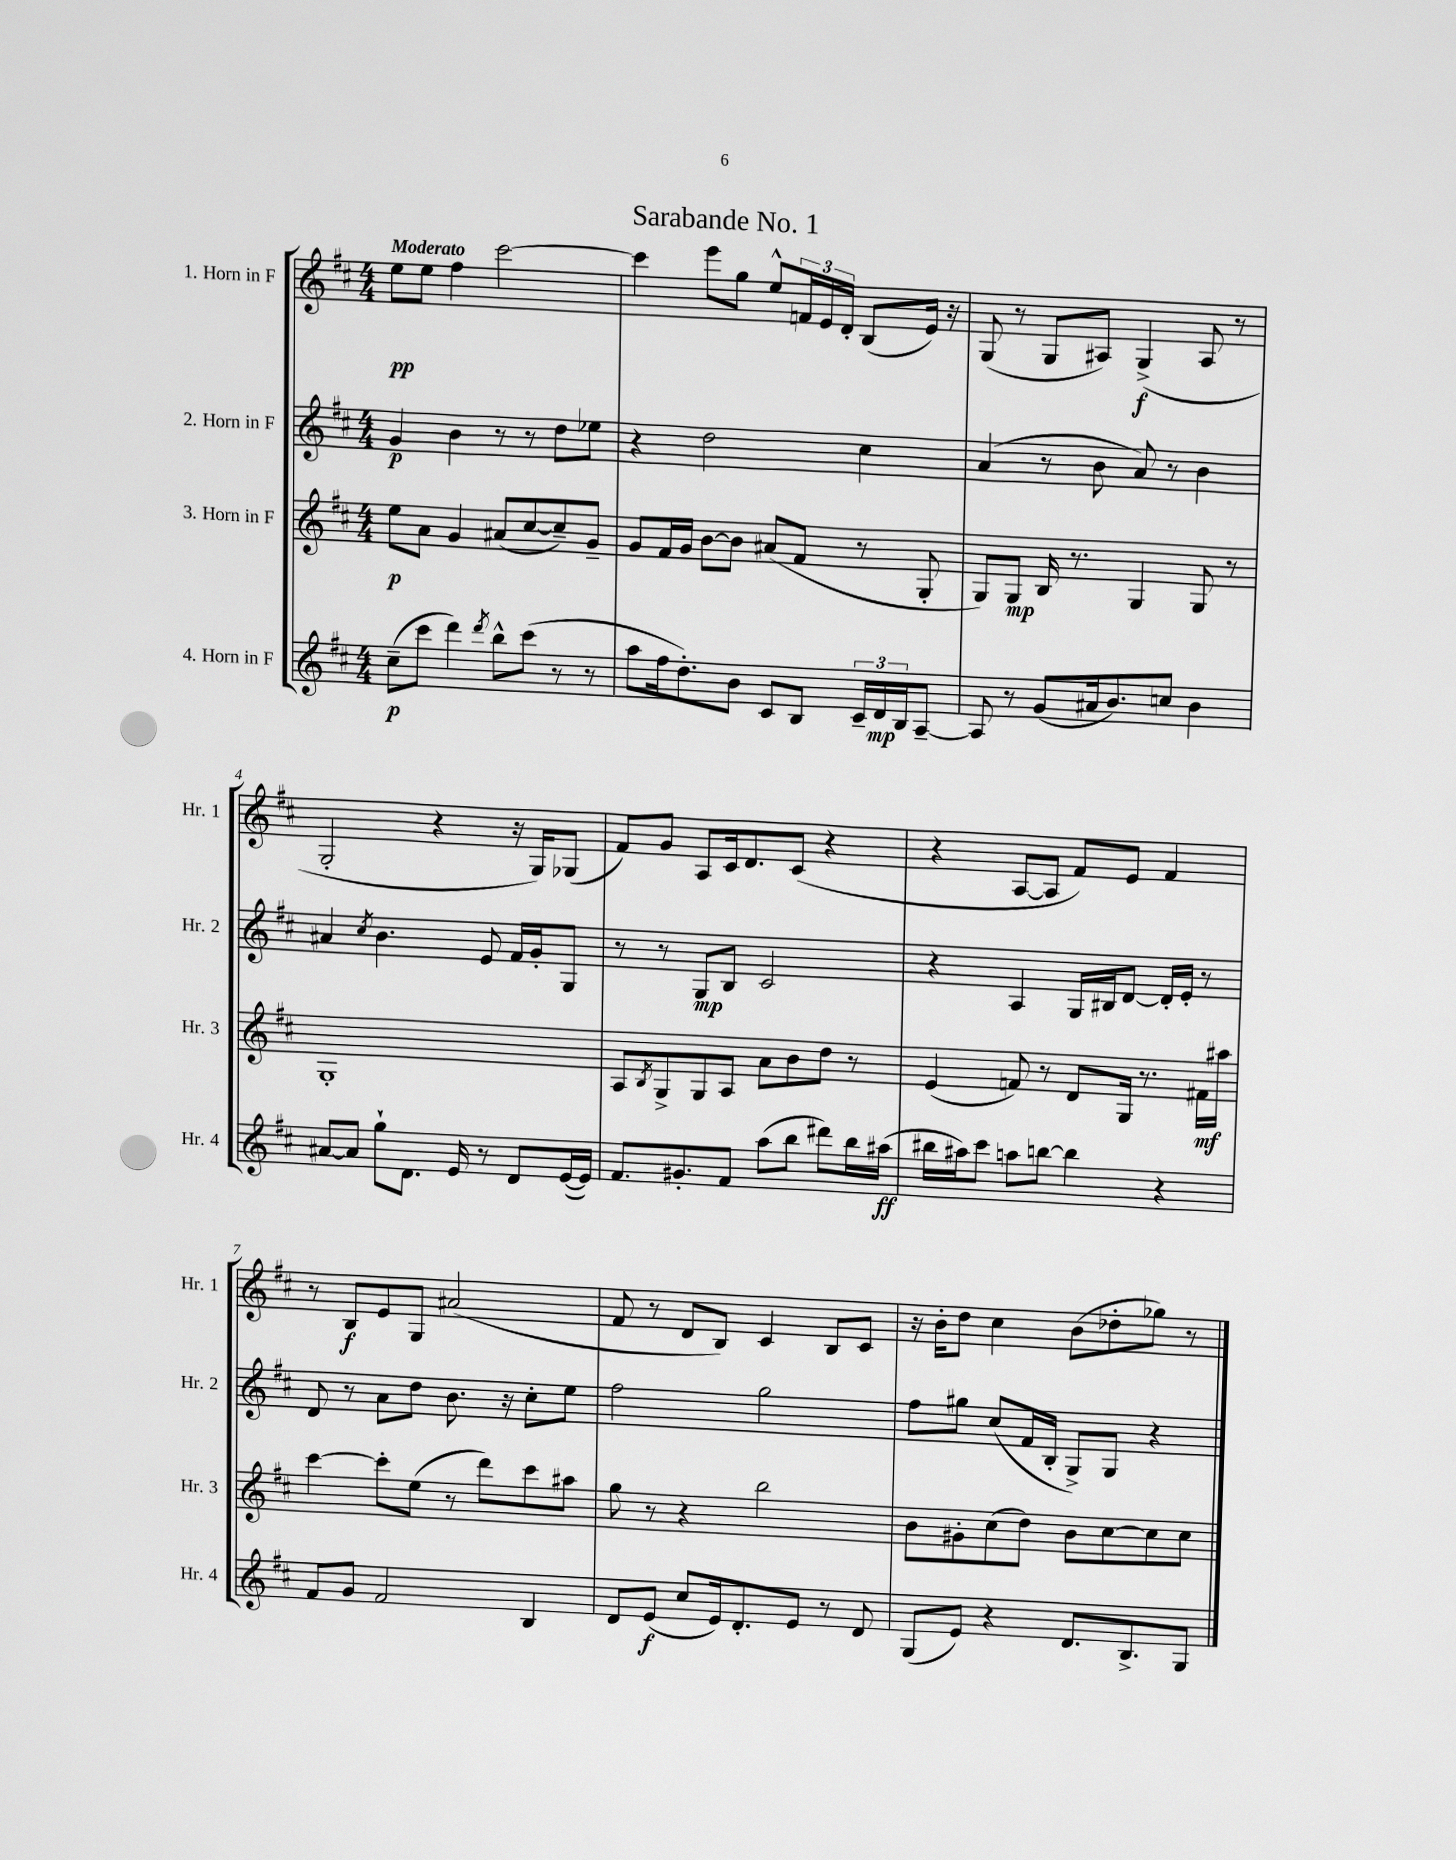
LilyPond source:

\header { title = "Sarabande No. 1" }
<<
\new StaffGroup <<
\new Staff = "s0" \with { instrumentName = "1. Horn in F" shortInstrumentName = "Hr. 1" } {
    \clef treble \key d \major \numericTimeSignature \time 4/4 \tempo "Moderato"
    e''8\pp e''8 fis''4 cis'''2~ |
    cis'''4 e'''8 g''8 e''8-^ \tuplet 3/2 { f'16 e'16 d'16-. } b8( e'16) r16 |
    g8( r8 g8 ais8) g4->\f( ais8 r8 |
    g2-. r4 r16 g16) ges8( |
    fis'8) g'8 a8 cis'16 d'8. cis'8( r4 |
    r4 a8~ a8 fis'8) e'8 fis'4 |
    r8 b8\f e'8 g8 ais'2( |
    fis'8 r8 d'8 b8) cis'4 b8 cis'8 |
    r16 b'16-. d''8 cis''4 b'8( des''8-. ges''8) r8 \bar "|." |
}
\new Staff = "s1" \with { instrumentName = "2. Horn in F" shortInstrumentName = "Hr. 2" } {
    \clef treble \key d \major \numericTimeSignature \time 4/4
    g'4\p b'4 r8 r8 d''8 ees''8 |
    r4 d''2 cis''4 |
    a'4( r8 b'8 a'8) r8 b'4 |
    ais'4 \acciaccatura { cis''8 } b'4. e'8 fis'16 g'16-. g8 |
    r8 r8 g8\mp b8 cis'2 |
    r4 a4 g16 bis16 d'8~ d'16-. e'16-. r8 |
    d'8 r8 a'8 d''8 b'8. r16 cis''8-. e''8 |
    fis''2 g''2 |
    fis''8 gis''8 cis''8( fis'16 b16-. g8->) g8 r4 \bar "|." |
}
\new Staff = "s2" \with { instrumentName = "3. Horn in F" shortInstrumentName = "Hr. 3" } {
    \clef treble \key d \major \numericTimeSignature \time 4/4
    e''8\p a'8 g'4 ais'8( cis''8~ cis''8--) g'8-- |
    g'8 fis'16 g'16 b'8~ b'8 ais'8( fis'8 r8 g8-. |
    g8) g8\mp b16 r8. g4 g8 r8 |
    g1-. |
    a8 \acciaccatura { b8 } g8-> g8 a8 a'8 b'8 d''8 r8 |
    e'4( f'8) r8 d'8 g16 r8. fis'16\mf ais''16 |
    cis'''4~ cis'''8-. e''8( r8 d'''8) cis'''8 ais''8 |
    g''8 r8 r4 b''2 |
    b'8 gis'8-. cis''8( d''8) b'8 cis''8~ cis''8 cis''8 \bar "|." |
}
\new Staff = "s3" \with { instrumentName = "4. Horn in F" shortInstrumentName = "Hr. 4" } {
    \clef treble \key d \major \numericTimeSignature \time 4/4
    cis''8--\p( cis'''8 d'''4) \acciaccatura { d'''8 } b''8-^ cis'''8( r8 r8 |
    a''8 fis''16 d''8.-.) b'8 cis'8 b8 \tuplet 3/2 { cis'16-- d'16\mp b16 } a8~-- |
    a8 r8 g'8( ais'16 b'8.) c''8 b'4 |
    ais'8~ ais'8 g''8-! d'8. e'16 r8 d'8 e'16~( e'16) |
    fis'8. gis'8.-. fis'8 a''8( b''8 dis'''8) b''16 ais''16\ff( |
    bis''16 ais''16) cis'''8 a''8 b''8~ b''4 r4 |
    fis'8 g'8 fis'2 b4 |
    d'8 e'8\f( cis''8 e'16) d'8.-. e'8 r8 d'8 |
    g8( e'8) r4 d'8. b8.-> g8 \bar "|." |
}
>>
>>
